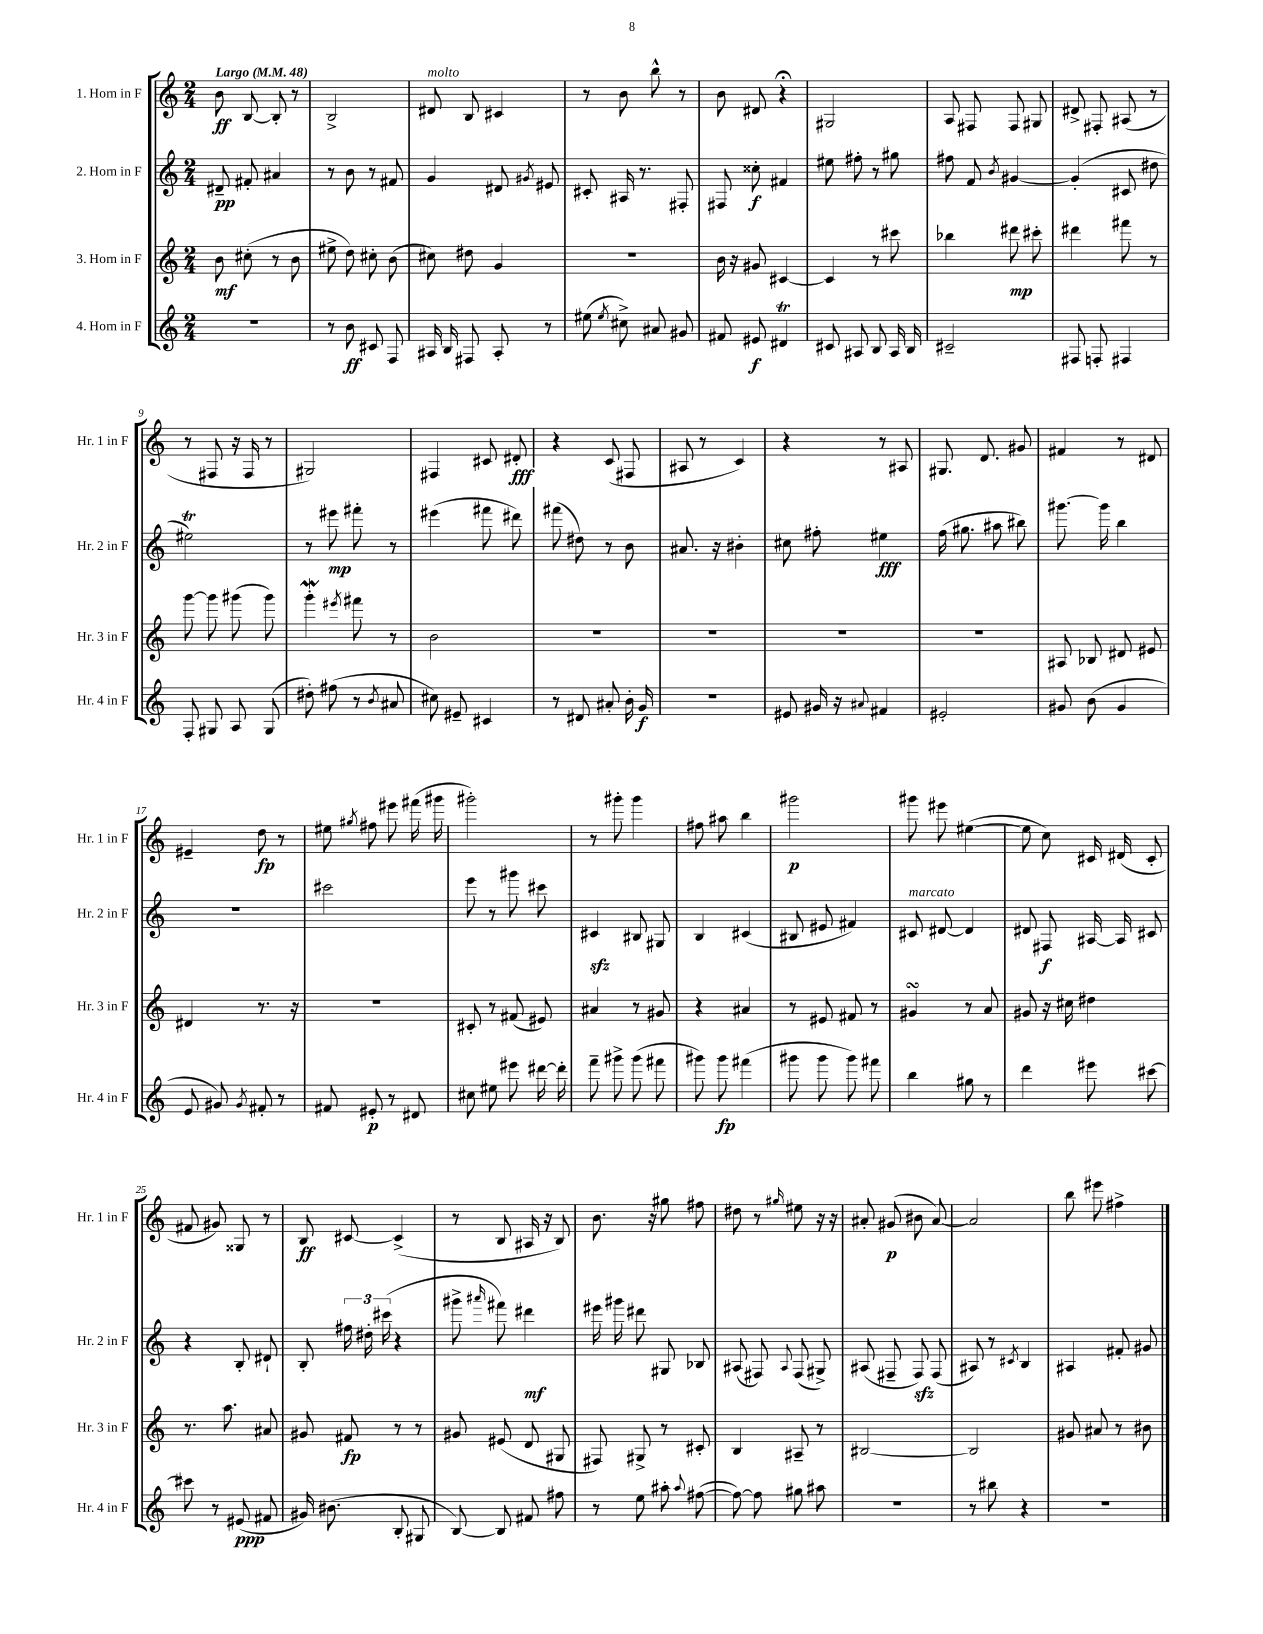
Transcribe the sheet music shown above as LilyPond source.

<<
\new StaffGroup <<
\new Staff = "s0" \with { instrumentName = "1. Horn in F" shortInstrumentName = "Hr. 1 in F" } {
    \clef treble \key c \major \numericTimeSignature \time 2/4 \tempo "Largo" 4 = 48
    \autoBeamOff b'8\ff b8~ b8-. r8 |
    b2-> |
    dis'8^\markup { \italic "molto" } b8 cis'4 |
    r8 b'8 b''8-^ r8 |
    b'8 dis'8 r4\fermata |
    gis2 |
    a8 fis8 fis8 gis8 |
    dis'8-> fis8-. ais8( r8 |
    r8 fis8 r16 fis16 r8 |
    gis2) |
    fis4 cis'8 dis'8-.\fff |
    r4 c'8( fis8 |
    ais8 r8 c'4) |
    r4 r8 ais8 |
    gis8. d'8. gis'8 |
    fis'4 r8 dis'8 |
    eis'4-- d''8\fp r8 |
    eis''8 \acciaccatura { gis''8 } fis''8 eis'''8 fis'''16( gis'''16 |
    gis'''2-.) |
    r8 gis'''8-. gis'''4 |
    fis''8 ais''8 b''4 |
    gis'''2\p |
    gis'''8 eis'''8 eis''4~( |
    eis''8 c''8) cis'16 dis'16( cis'8-. |
    fis'8 gis'8) gisis8 r8 |
    b8\ff cis'8~ cis'4->( |
    r8 b8 ais16 r16 b8) |
    b'8. r16 gis''8 fis''8 |
    dis''8 r8 \grace { gis''16 } eis''8 r16 r16 |
    ais'8-. gis'8\p( bis'8 ais'8~) |
    ais'2 |
    b''8 eis'''8 fis''4-> \bar "|." |
}
\new Staff = "s1" \with { instrumentName = "2. Horn in F" shortInstrumentName = "Hr. 2 in F" } {
    \clef treble \key c \major \numericTimeSignature \time 2/4
    \autoBeamOff dis'8--\pp fis'8-. ais'4 |
    r8 b'8 r8 fis'8 |
    g'4 dis'8 \acciaccatura { gis'8 } eis'8 |
    cis'8-. ais16 r8. fis8-. |
    fis8 cisis''8-.\f fis'4 |
    eis''8 fis''8-. r8 gis''8 |
    fis''8 f'8 \acciaccatura { b'8 } gis'4~ |
    gis'4-.( cis'8 dis''8 |
    eis''2\trill) |
    r8 eis'''8\mp fis'''8-. r8 |
    eis'''4( fis'''8 dis'''8) |
    fis'''8( dis''8) r8 b'8 |
    ais'8. r16 bis'4-. |
    cis''8 fis''8-. eis''4\fff |
    f''16( gis''8. ais''8 bis''8) |
    gis'''8.~ gis'''16 b''4 |
    r2 |
    cis'''2 |
    e'''8 r8 gis'''8 cis'''8 |
    cis'4\sfz bis8 gis8 |
    b4 cis'4( |
    bis8 eis'8 fis'4) |
    cis'8^\markup { \italic "marcato" } dis'8~ dis'4 |
    dis'8 fis8\f ais16~ ais16 cis'8 |
    r4 b8-. dis'8-! |
    b8-. \tuplet 3/2 { fis''16 dis''16-. cis'''16( } r4 |
    gis'''8-> \grace { ais'''16 } fis'''8) dis'''4\mf |
    eis'''16 gis'''16 dis'''8 gis8 bes8 |
    ais8( fis8) \appoggiatura { ais8 } fis8( gis8->) |
    ais8( fis8-- fis8\sfz) fis8( |
    ais8) r8 \acciaccatura { cis'8 } b4 |
    ais4 fis'8-. gis'8 \bar "|." |
}
\new Staff = "s2" \with { instrumentName = "3. Horn in F" shortInstrumentName = "Hr. 3 in F" } {
    \clef treble \key c \major \numericTimeSignature \time 2/4
    \autoBeamOff b'8\mf cis''8-.( r8 b'8 |
    eis''8-> d''8) cis''8-. b'8( |
    cis''8) dis''8 g'4 |
    R2 |
    b'16 r16 gis'8 cis'4~ |
    cis'4 r8 cis'''8 |
    bes''4 dis'''8\mp cis'''8-. |
    dis'''4 fis'''8 r8 |
    g'''8~ g'''8 gis'''8( gis'''8) |
    g'''4-.\mordent \acciaccatura { eis'''8 } fis'''8 r8 |
    b'2 |
    R2 |
    R2 |
    R2 |
    R2 |
    ais8 bes8 dis'8 eis'8 |
    dis'4 r8. r16 |
    R2 |
    cis'8-. r8 fis'8( eis'8) |
    ais'4 r8 gis'8 |
    r4 ais'4 |
    r8 eis'8 fis'8 r8 |
    gis'4\turn r8 a'8 |
    gis'8 r16 cis''16 dis''4 |
    r8. a''8. ais'8 |
    gis'8 fis'8\fp r8 r8 |
    gis'8 eis'8( d'8 gis8 |
    fis8) gis8-> r8 cis'8-. |
    b4 ais8-- r8 |
    bis2~ |
    bis2 |
    gis'8 ais'8 r8 bis'8 \bar "|." |
}
\new Staff = "s3" \with { instrumentName = "4. Horn in F" shortInstrumentName = "Hr. 4 in F" } {
    \clef treble \key c \major \numericTimeSignature \time 2/4
    \autoBeamOff R2 |
    r8 b'8\ff cis'8 f8 |
    ais16 b16 fis8 ais8-. r8 |
    eis''8( \acciaccatura { eis''8 } cis''8->) ais'8 gis'8 |
    fis'8 eis'8\f dis'4\trill |
    cis'8 ais8 b8 ais16 b16 |
    cis'2-- |
    fis8 f8-. fis4 |
    f8-. gis8 a8 gis8( |
    dis''8-.) fis''8( r8 \acciaccatura { b'8 } ais'8 |
    cis''8) eis'8-- cis'4 |
    r8 dis'8 ais'8-. b'16-. g'16\f |
    R2 |
    eis'8 gis'16 r16 \appoggiatura { ais'8 } fis'4 |
    eis'2-. |
    gis'8 b'8( gis'4 |
    e'8 gis'8) \acciaccatura { gis'8 } fis'8-. r8 |
    fis'8 eis'8-.\p r8 dis'8 |
    cis''8 eis''8 eis'''8 dis'''16~ dis'''16-. |
    f'''8-- gis'''8-> gis'''8( fis'''8 |
    gis'''8) gis'''8\fp fis'''4( |
    gis'''8 gis'''8 gis'''8) fis'''8 |
    b''4 gis''8 r8 |
    d'''4 eis'''8 cis'''8~ |
    cis'''8 r8 eis'8\ppp( fis'8 |
    gis'16) bis'8.( b8-. gis8 |
    b8~) b8 fis'8 fis''8 |
    r8 e''8 ais''8-. \appoggiatura { ais''8 } fis''8~( |
    fis''8~) fis''8 gis''8 ais''8 |
    R2 |
    r8 bis''8 r4 |
    r2 \bar "|." |
}
>>
>>
